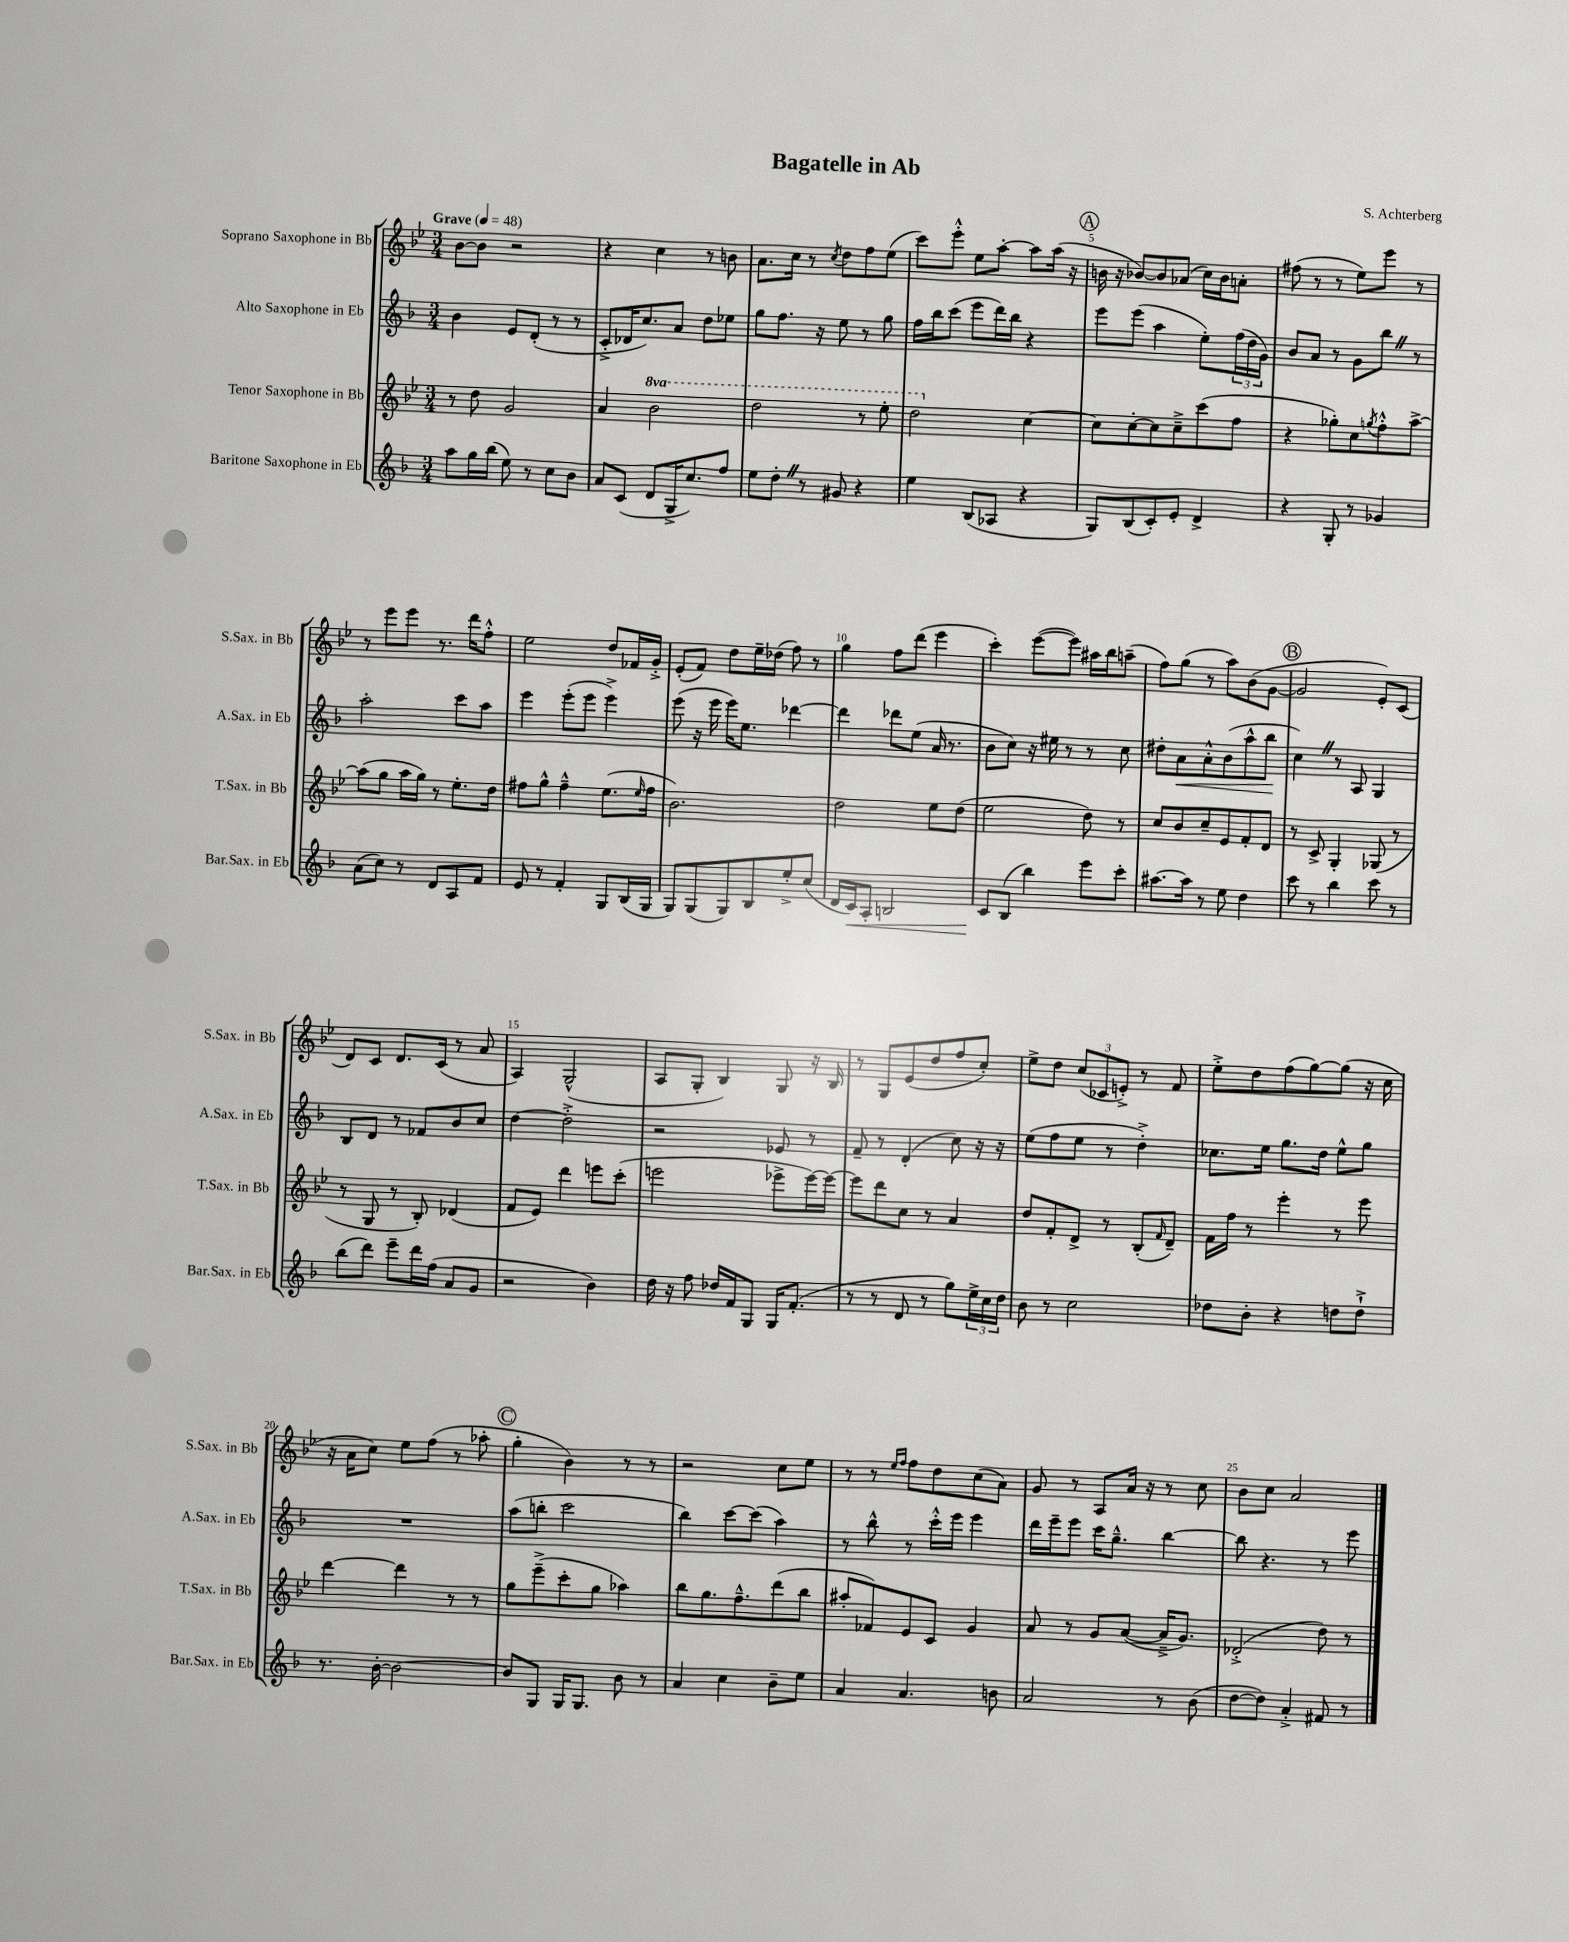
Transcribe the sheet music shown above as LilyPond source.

\header { title = "Bagatelle in Ab" composer = "S. Achterberg" }
<<
\new StaffGroup <<
\new Staff = "s0" \with { instrumentName = "Soprano Saxophone in Bb" shortInstrumentName = "S.Sax. in Bb" } {
    \clef treble \key bes \major \numericTimeSignature \time 3/4 \tempo "Grave" 4 = 48
    bes'8~ bes'8 r2 |
    r4 c''4 r8 b'8 |
    a'8. c''16 r8 \acciaccatura { c''8 } d''8 f''8 ees''8( |
    c'''8) ees'''8-.-^ ees''8 a''8~-. a''8 a''16( r16 |
    \mark \markup { \circle "A" } b'16 r16 bes'8~) bes'8 aes'8( c''16) bes'16 a'8-. |
    fis''8( r8 r8 ees''8) ees'''8 r8 |
    r8 ees'''8 ees'''8 r8. d'''16 f''8-.-^ |
    ees''2 d''8 fes'16 g'16-.-> |
    ees'8-.( f'8) d''8 ees''16-- des''16( f''8) r8 |
    g''4 f''8 d'''8( ees'''4 |
    c'''4-.) ees'''8~( ees'''8) ais''16 bes''16 a''8--( |
    f''8) g''8( r8 a''8) bes'8( g'8~ |
    \mark \markup { \circle "B" } g'2 ees'8-.) c'8( |
    d'8) c'8 d'8. c'16( r8 a'8 |
    a4) g2-^( |
    a8 g8-. bes4) g8 r16 bes16 |
    r8 g8 ees'8( d''8 f''8 c''8-.) |
    ees''8-> d''8 \tuplet 3/2 { c''8( ces'8 e'8-.->) } r8 f'8 |
    ees''8-.-> d''8 f''8( g''8~) g''8( r16 c''16 |
    r16 a'16 c''8) ees''8 f''8( r8 aes''8-. |
    \mark \markup { \circle "C" } g''4-. bes'4) r8 r8 |
    r2 c''8 ees''8 |
    r8 r8 \grace { ees''16 f''16 } f''8 d''8 c''8( a'8) |
    g'8 r8 a8 a'16 r16 r8 c''8 |
    bes'8 c''8 a'2 \bar "|." |
}
\new Staff = "s1" \with { instrumentName = "Alto Saxophone in Eb" shortInstrumentName = "A.Sax. in Eb" } {
    \clef treble \key f \major \numericTimeSignature \time 3/4
    bes'4 e'8 d'8-.( r8 r8 |
    c'8-.-> des'16 c''8.) a'8 d''8 ees''8 |
    g''8 f''8. r16 e''8 r8 g''8 |
    f''16 bes''16 c'''8( e'''8 d'''16) bes''16 r4 |
    \mark \markup { \circle "A" } e'''8 e'''8( a''4 e''8-.) \tuplet 3/2 { f''16( d''16 g'16) } |
    bes'8 a'8 r8 g'8 bes''8 \once \override BreathingSign.text = \markup { \musicglyph "scripts.caesura.straight" } \breathe r8 |
    a''2-. c'''8 a''8 |
    e'''4 e'''8-.( e'''8 e'''4->) |
    e'''8( r16 e'''16 e'''16) e''8. des'''4~ |
    des'''4 des'''8 e''8( a'16 r8. |
    bes'8 c''8) r16 eis''16 r8 r8 c''8 |
    dis''8-. a'8\< a'8-.-^ bes'8( a''8-^ bes''8\! |
    \mark \markup { \circle "B" } c''4) \once \override BreathingSign.text = \markup { \musicglyph "scripts.caesura.straight" } \breathe r8 a8 g4 |
    bes8 d'8 r8 fes'8 bes'8 c''8 |
    d''4~ d''2-.-> |
    r2 ees'8 r8 |
    f'8-- r8 d'4-.( c''8) r16 r16 |
    e''8( f''8 e''8 r8 d''4-.->) |
    ces''8. e''16 g''8. d''16 e''8-^ g''8 |
    R2. |
    \mark \markup { \circle "C" } a''8( b''8-. c'''2 |
    bes''4) c'''8~ c'''8( a''4) |
    r8 bes''8-^ r8 c'''16-.-^ e'''16 e'''4 |
    d'''16 e'''16-- e'''8 c'''16 g''8.---^ bes''4~ |
    bes''8 r4. r8 e'''8 \bar "|." |
}
\new Staff = "s2" \with { instrumentName = "Tenor Saxophone in Bb" shortInstrumentName = "T.Sax. in Bb" } {
    \clef treble \key bes \major \numericTimeSignature \time 3/4 \set Staff.ottavationMarkups = #ottavation-simple-ordinals
    r8 d''8 g'2 |
    a'4 \ottava #1 bes''2 |
    d'''2 r8 ees'''8-. |
    d'''2 \ottava #0 c''4~ |
    \mark \markup { \circle "A" } c''8 c''8~-. c''8 c''8---> c'''8( f''8 |
    r4 ges''8-.) c''8 \acciaccatura { g''8 } f''8-.-^ a''8~-> |
    a''8( g''8 a''16 g''16) r8 ees''8.-. d''16 |
    fis''8 g''8-^ fis''4---^ ees''8.( \grace { ees''16 } fis''16 |
    bes'2.) |
    d''2 ees''8 d''8( |
    ees''2 d''8) r8 |
    c''8 bes'8 c''8-- ees'8 f'8-. d'8 |
    \mark \markup { \circle "B" } r8 c'8-> g4-. ges8( r8 |
    r8 g8 r8 bes8-.) des'4( |
    f'8 ees'8) d'''4 e'''8 c'''8-.( |
    e'''2 ees'''8-> ees'''16~) ees'''16~ |
    ees'''8 d'''8 c''8 r8 a'4 |
    d''8 f'8-. d'8-> r8 bes8-.( \grace { f'16 } d'8--) |
    f'16 f''16 r8 ees'''4-. r8 ees'''8 |
    d'''4~ d'''4 r8 r8 |
    \mark \markup { \circle "C" } g''8 ees'''8--->( c'''8-. g''8 aes''4) |
    bes''8 g''8. f''8.---^ d'''8( bes''8 |
    ais''8-. fes'8) ees'8 c'8 g'4 |
    a'8 r8 g'8 a'8~( a'16---> g'8.) |
    des'2-.->( d''8) r8 \bar "|." |
}
\new Staff = "s3" \with { instrumentName = "Baritone Saxophone in Eb" shortInstrumentName = "Bar.Sax. in Eb" } {
    \clef treble \key f \major \numericTimeSignature \time 3/4
    a''8 g''16 bes''16( e''8) r8 c''8 bes'8 |
    a'8 c'8( d'8 g16-> c''8.) f''8 |
    e''8 d''8-. \once \override BreathingSign.text = \markup { \musicglyph "scripts.caesura.straight" } \breathe r8 gis'8 r4 |
    e''4 bes8( aes8 r4 |
    \mark \markup { \circle "A" } g8) bes8( c'8-.) e'8-. d'4-> |
    r4 g8-. r8 ges'4 |
    a'8( c''8) r8 d'8 a8 f'8 |
    e'8 r8 f'4-. g8 bes16( g16 |
    g8) g8( g8) bes8 e''8-.-> c''8( |
    d'16 c'16\<) a8-. b2 |
    c'8\! bes8( bes''4) e'''8 c'''8-. |
    ais''8.~ ais''16 r8 e''8 d''4 |
    \mark \markup { \circle "B" } c'''8 r8 bes''4 c'''8 r8 |
    bes''8( d'''8) e'''8-- d'''16 f''16( a'8 g'8 |
    r2 bes'4) |
    d''16 r16 f''8 des''16 f'16 g8 g16 f'8.-.( |
    r8 r8 d'8 r8 g''8) \tuplet 3/2 { e''16-> c''16 d''16 } |
    bes'8 r8 c''2 |
    des''8 bes'8-. r4 d''8 d''8-!-> |
    r8. bes'16~-. bes'2~ |
    \mark \markup { \circle "C" } bes'8 g8 g16 g8. bes'8 r8 |
    a'4 c''4 bes'8-- e''8 |
    a'4 a'4. b'8 |
    a'2 r8 bes'8( |
    d''8~ d''8) a'4-.-> fis'8 r8 \bar "|." |
}
>>
>>
\layout { \context { \Score \override BarNumber.break-visibility = ##(#f #t #t) barNumberVisibility = #(every-nth-bar-number-visible 5) } }
